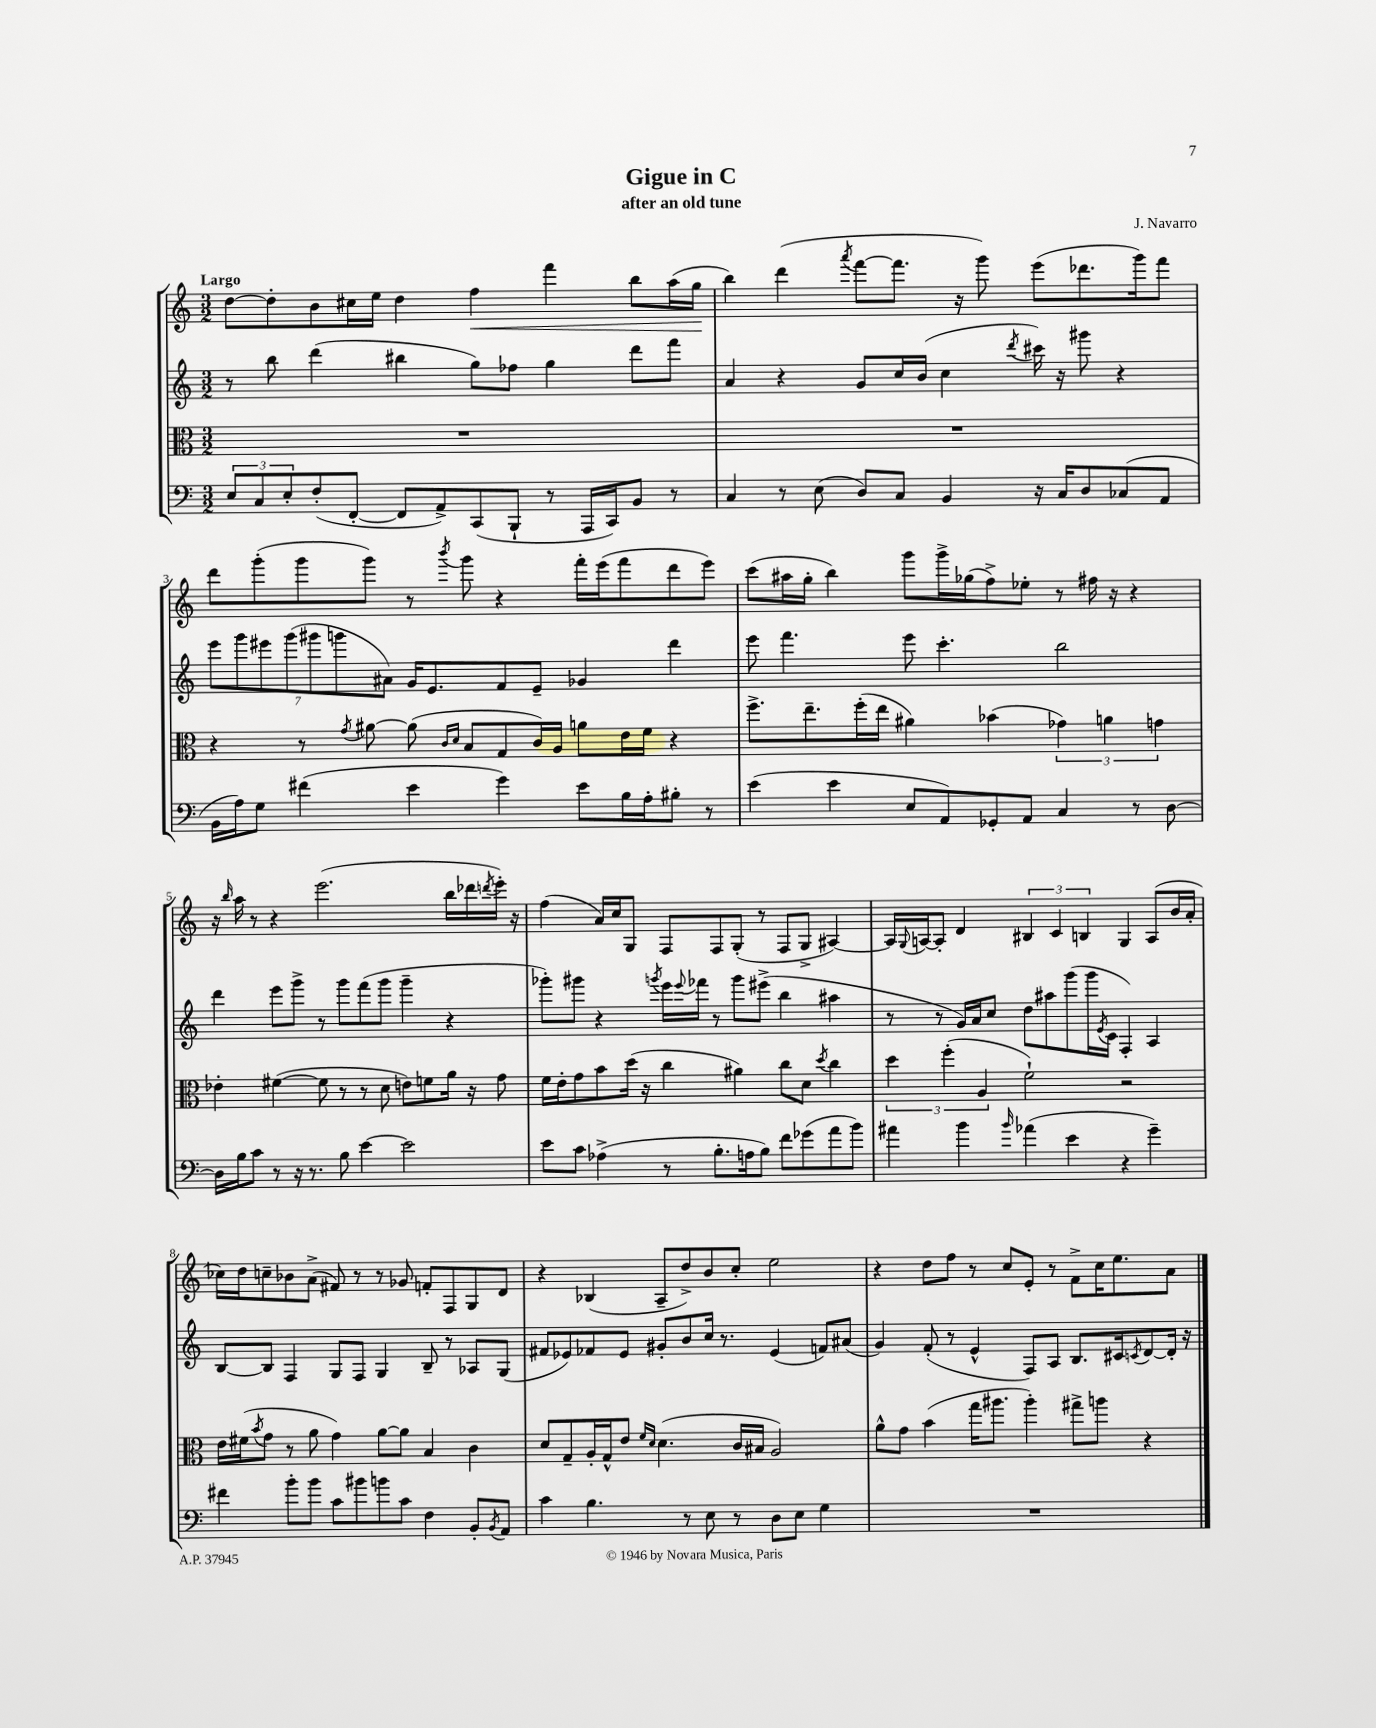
\header { title = "Gigue in C" composer = "J. Navarro" subtitle = "after an old tune" }
<<
\new StaffGroup <<
\new Staff = "s0" {
    \clef treble \key c \major \numericTimeSignature \time 3/2 \tempo "Largo"
    d''8~ d''8-. b'8 cis''16 e''16 d''4 f''4\< f'''4 b''8 a''16( g''16\! |
    b''4) d'''4( \acciaccatura { a'''8 } f'''8~ f'''8. r16 g'''8) e'''8( des'''8. g'''16) f'''8 |
    d'''8 g'''8-.( g'''8 g'''8) r8 \acciaccatura { b'''8 } g'''8 r4 f'''16-. e'''16( f'''8 d'''8 e'''8) |
    c'''8( ais''16 g''16-. b''4) g'''8 g'''16-> ges''16( f''8->) ees''8-. r8 fis''16 r16 r4 |
    r16 \grace { b''16 } a''16 r8 r4 e'''2.( b''16 des'''16 \acciaccatura { d'''8 } e'''16-.) r16 |
    f''4( a'16) c''16 g8 f8 f8 g8-.( r8 f8 g8-> ais4~) |
    ais16 \appoggiatura { g8 } a16~ a8-. d'4 \tuplet 3/2 { bis4 c'4 b4 } g4 a8( b'16 a'16-. |
    ces''16) d''16 c''8-- bes'8 a'8->( fis'8) r8 r8 ges'8 f'8-. f8 g8 d'8 |
    r4 bes4( a8-- d''8->) b'8 c''8-. e''2 |
    r4 d''8 f''8 r8 c''8 e'8-. r8 f'8-> c''16 e''8. a'8 \bar "|." |
}
\new Staff = "s1" {
    \clef treble \key c \major \numericTimeSignature \time 3/2
    r8 b''8 d'''4( bis''4 g''8) fes''8 g''4 d'''8 f'''8 |
    a'4 r4 g'8 c''16 b'16( c''4 \acciaccatura { d'''8 } cis'''16) r16 gis'''8 r4 |
    \tuplet 7/4 { e'''8 g'''8 eis'''8 g'''8( gis'''8 g'''8 ais'8) } g'16 e'8. f'8 e'8-- ges'4 d'''4 |
    e'''8 f'''4. e'''8 c'''4.-. b''2 |
    d'''4 e'''8 g'''8-> r8 g'''8 f'''8( g'''8 g'''4-- r4 |
    ges'''8-.) gis'''8 r4 \acciaccatura { g'''8 } e'''16 \appoggiatura { e'''8 } fes'''16 r8 g'''8 eis'''8->( b''4 ais''4 |
    r8 r8 g'16) a'16 c''8 d''8 ais''8 g'''8( g'''16 \acciaccatura { e'8 } c'16 f4-.) a4 |
    b8~ b8 f4 g8 f8 g4 b8-- r8 aes8 g8( |
    fis'8 ees'8) fes'8 ees'8 gis'8-. b'8 c''16 r8. ees'4( f'8) ais'8( |
    g'4) f'8-.( r8 e'4-^ f8) a8 b8. cis'16 \acciaccatura { c'8 } d'8~ d'16-. r16 \bar "|." |
}
\new Staff = "s2" {
    \clef alto \key c \major \numericTimeSignature \time 3/2
    R1. |
    R1. |
    r4 r8 \acciaccatura { g'8 } ais'8~ ais'8( \grace { c'16 d'16 } b8 g8 c'16) a16 a'8 e'16 f'16 r4 |
    f''8.-> e''8.-- f''16-.( e''16 ais'4) bes'4( \tuplet 3/2 { ges'4) a'4 g'4 } |
    ees'4-. fis'4~( fis'8 r8 r8 d'8 e'8) f'8 a'16 r16 g'8 |
    f'16 e'16-. g'8 b'8 d''16( r16 c''4 ais'4) c''8 d'8 \acciaccatura { d''8 } c''4 |
    \tuplet 3/2 { d''4 f''4-.( a4 } f'2-!) r2 |
    e'16 fis'16( \acciaccatura { b'8 } g'8 r8 a'8 g'4) a'8~ a'8 b4 c'4 |
    d'8 g8-- a16-. g16-^ e'8 \grace { f'16 d'16 } d'4.( c'16 bis16 a2) |
    a'8-^ g'8 b'4( g''16 ais''8. ais''4-.) gis''8-> a''8 r4 \bar "|." |
}
\new Staff = "s3" {
    \clef bass \key c \major \numericTimeSignature \time 3/2
    \tuplet 3/2 { e8 c8 e8-. } f8-.( f,8~-. f,8 a,8->) c,8( b,,8-! r8 a,,16 c,16) b,8 r8 |
    c4 r8 e8( d8) c8 b,4 r16 c16 d8 ces8( a,8 |
    b,16 a16) g8 fis'4( e'4 g'4) e'8 b16 a16-. bis8-. r8 |
    e'4( e'4 e8 a,8) ges,8-. a,8 c4 r8 d8~ |
    d16 b16 c'8 r8 r16 r8. b8 e'4~ e'2 |
    e'8 c'8 aes4->( r8 b8.-. a16 b8) f'8 ges'8( a'8 b'8) |
    ais'4 b'4 \grace { b'16 } aes'4( e'4 r4 g'4--) |
    fis'4 b'8-. b'8 c'8 bis'8 b'8 c'8 f4 b,8-. \acciaccatura { b,8 } a,8 |
    c'4 b4. r8 e8 r8 d8 e8 g4 |
    R1. \bar "|." |
}
>>
>>
